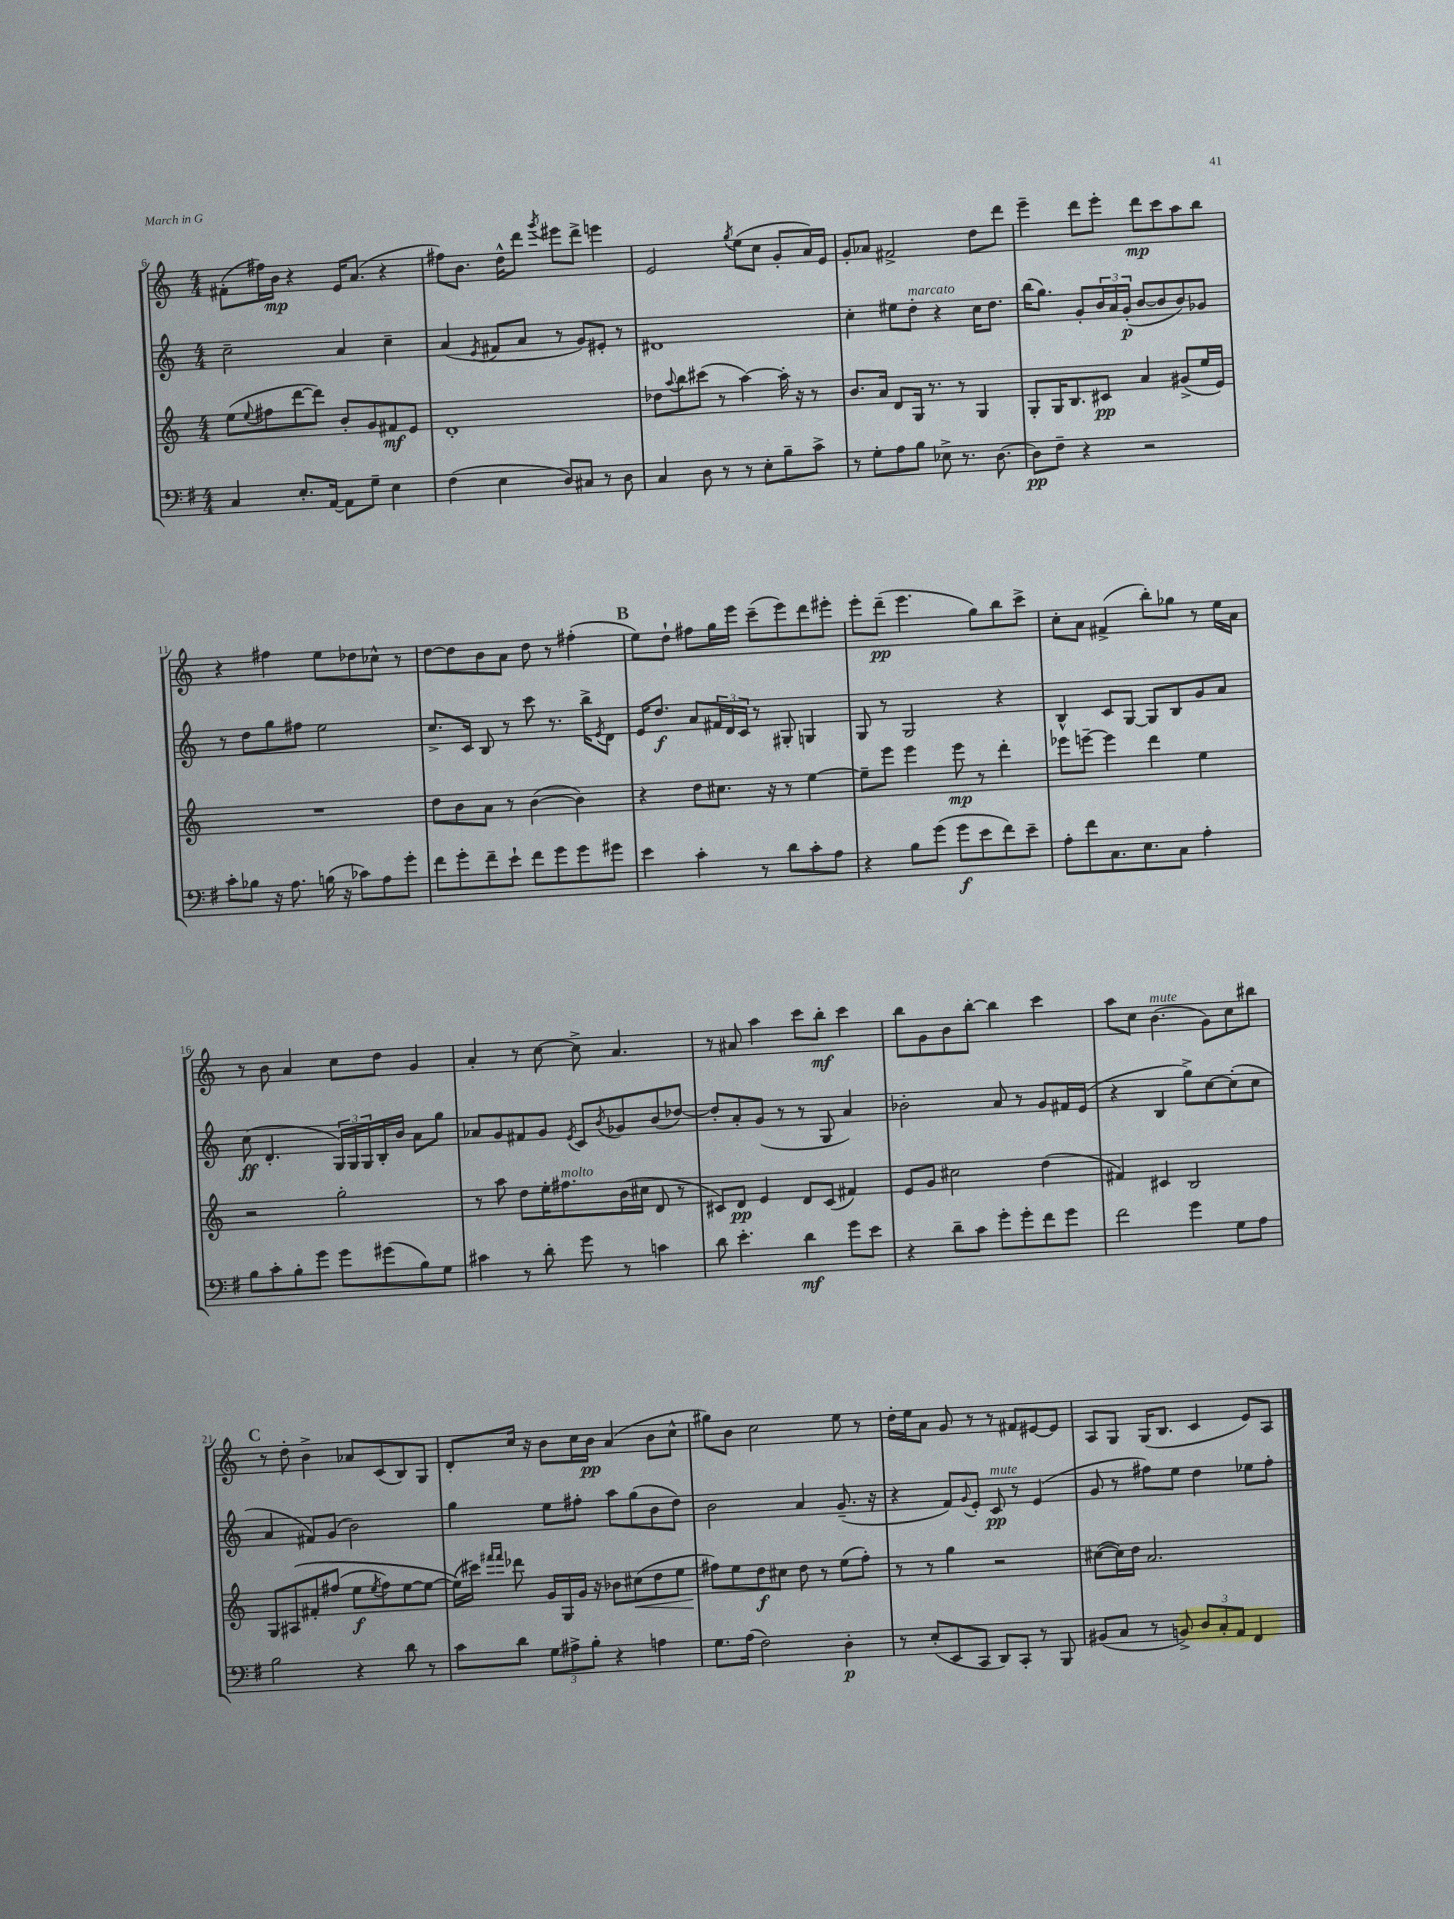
<<
\new StaffGroup <<
\new Staff = "s0" {
    \clef treble \key c \major \numericTimeSignature \time 4/4
    fis'8-.( fis''16) b'16\mp r4 e'16 a'8.( r4 |
    fis''8) b'8. d''16-^ d'''8 \acciaccatura { g'''8 } eis'''8 d'''8-> e'''4 |
    e'2 \acciaccatura { g''8 } e''8( c''8 g'8-. a'16) e'16 |
    g'8-. aes'8 fis'2-> d''8 d'''8 |
    e'''4-- d'''8 e'''8-. d'''8\mp c'''8 a''8 b''8 |
    r4 fis''4 e''8 des''8 ces''8-^ r8 |
    d''8~ d''8 b'8 a'8 d''8 r8 fis''4-.( |
    \mark \markup { \bold "B" } e''8) d''8-! fis''8 g''16 e'''16 c'''8--( e'''8) d'''8 eis'''8-. |
    e'''8-. d'''8--\pp( e'''4. g''8) b''8 c'''8-> |
    c''8-. a'8 fis'4->( b''8-.) ges''8 r8 e''16 a'16 |
    r8 b'8 a'4 c''8 d''8 g'4 |
    a'4-. r8 c''8~ c''8-> a'4. |
    r8 ais'8 a''4 c'''8 b''8-.\mf c'''4 |
    b''8 g'8 b'8 b''8~-. b''4 c'''4 |
    a''8 c''8 b'4.^\markup { \italic "mute" }( g'8) c''8 bis''8 |
    \mark \markup { \bold "C" } r8 d''8-. b'4-> aes'8 c'8( b8) g8 |
    d'8-. c''16 r16 b'8 c''16 b'16\pp a'4( b'8 c''8-^ |
    gis''8) b'8 c''2 e''8 r8 |
    d''16-. e''16 a'8 g'8 r8 r8 fis'8 eis'8~ eis'8 |
    a8 g8 g16( b8. c'4 e'8) a8 \bar "|." |
}
\new Staff = "s1" {
    \clef treble \key c \major \numericTimeSignature \time 4/4
    c''2-- a'4 c''4-- |
    a'4( \acciaccatura { e'8 } fis'8 a'8 r8 g'8) eis'8-. r8 |
    dis'1 |
    c''4-. eis''8 d''8-.^\markup { \italic "marcato" } r4 c''16 d''8. |
    b''16( g''8.) g'8-. \tuplet 3/2 { b'16 a'16 g'16-.\p( } b'8~ b'8 b'8) ges'8 |
    r8 d''8 g''8 fis''8 e''2 |
    c''8.-> c'16 b8 r8 c'''8 r8. b''16-> \acciaccatura { e'8 } d'8 |
    \mark \markup { \bold "B" } e'16 d''8.\f a'8 \tuplet 3/2 { fis'16 d'16 c'16 } r8 gis8-. g4 |
    g8 r8 g2 r4 |
    b4-^ c'8 g8~ g8 b8 g'8 a'8 |
    c''8\ff( d'4.-. \tuplet 3/2 { g16) g16 g16 } b16-. b'16 a'8 g''8 |
    aes'8 g'8 fis'8 g'8 \acciaccatura { e'8 } c'8 \acciaccatura { b'8 } ges'8 b'8( des''8~) |
    des''8-. a'8-. g'8( r8 r8 g8 a'4) |
    bes'2-. a'8 r8 g'8 fis'16 e'16( |
    r4 b4 g''8->) c''8~ c''8-.( c''8 |
    \mark \markup { \bold "C" } a'4 fis'8) g'8( b'2) |
    g''4 e''8 fis''8-. a''8 g''8( b'8 d''8) |
    b'2 a'4 g'8.--( r16 |
    r4 f'8) \appoggiatura { g'8 } e'8-. c'8\pp^\markup { \italic "mute" } r8 e'4( |
    g'8 r8 fis''8) e''8 d''4 ees''8 fis''8-. \bar "|." |
}
\new Staff = "s2" {
    \clef treble \key c \major \numericTimeSignature \time 4/4
    e''8( \appoggiatura { e''8 } fis''8 d'''8~ d'''8) b'8-. g'8 fis'8\mf e'8 |
    d'1-. |
    des''8 \appoggiatura { a''8 } b''8 cis'''8( r8 a''4~) a''16-. r16 r8 |
    b'8. a'16 d'8 g16 r8. r8 g4 |
    g8-. g16 b8. cis'8\pp a'4 gis'8->( e''16 e'16) |
    R1 |
    d''8 b'8 a'8 r8 b'4~( b'4) |
    \mark \markup { \bold "B" } r4 d''8 cis''8. r16 r8 e''4~ |
    e''8-- e'''8 e'''4 e'''8\mp r8 d'''4-. |
    ees'''8 e'''8~-- e'''4 d'''4 e''4 |
    r2 g''2-. |
    r8 a''8 d''8 e''16-. fis''8.^\markup { \italic "molto" } b'16( cis''16 d'8 r8 |
    cis'8) d'8\pp e'4 d'8 cis'8( fis'4) |
    e'8 g'8 cis''2 d''4( |
    fis'4) cis'4 b2 |
    \mark \markup { \bold "C" } g8 ais8\( fis'8-. fis''8( e''8\f \acciaccatura { e''8 } fis''8) e''8~ e''8~ |
    e''16(\) cis'''16) \grace { fis'''16 fis'''16 } des'''8 g'16 g16 g'16 r16 bes'8 cis''8\<( d''8 e''8 |
    fis''8\!) e''8 d''8\f cis''8 d''8 r8 e''8( fis''8-.) |
    r8 r8 g''4 r2 |
    cis''8~( cis''16) d''16 a'2. \bar "|." |
}
\new Staff = "s3" {
    \clef bass \key g \major \numericTimeSignature \time 4/4
    c4 e8.-. a,16~ a,8 g8-- e4 |
    fis4( e4 d8) cis8 r8 d8 |
    c4 d8 r8 r8 e8-. b8-- c'8-> |
    r8 g8-. a8 b8 ees8-> r8. d8.~ |
    d8\pp fis8-- r4 r2 |
    c'8-. bes8 r16 a8. b16( r16 ces'8) a8 g'8-. |
    fis'8 g'8-. fis'8-- e'8-! fis'8 g'8 g'8 gis'8 |
    \mark \markup { \bold "B" } e'4 c'4-. r8 d'8 c'8-. a8 |
    r4 b8 g'8( g'8\f e'8 fis'8) e'8-- |
    a8-. fis'8 c8. e8. c8 a4-. |
    b8 c'8-. b8-. g'8 g'8 gis'8( b8) g8 |
    cis'4 r8 d'8-. g'8 r8 c'4 |
    d'8 e'4.-. d'4\mf g'8 e'8 |
    r4 d'8-- c'8 g'8-. g'8-. fis'8 g'8 |
    fis'2 g'4 g8 a8 |
    \mark \markup { \bold "C" } b2 r4 d'8 r8 |
    c'8 d'8 \tuplet 3/2 { g8 ais8-> b8-. } r4 a4 |
    g8. a16( fis2) d4-.\p |
    r8 e8-.( e,8 c,8 d,8) c,8-. r8 b,,8 |
    bis,8( c8 r8 b,8->) \tuplet 3/2 { d8 c8-. a,8 } fis,4 \bar "|." |
}
>>
>>
\layout { \context { \Score currentBarNumber = #6 } }
